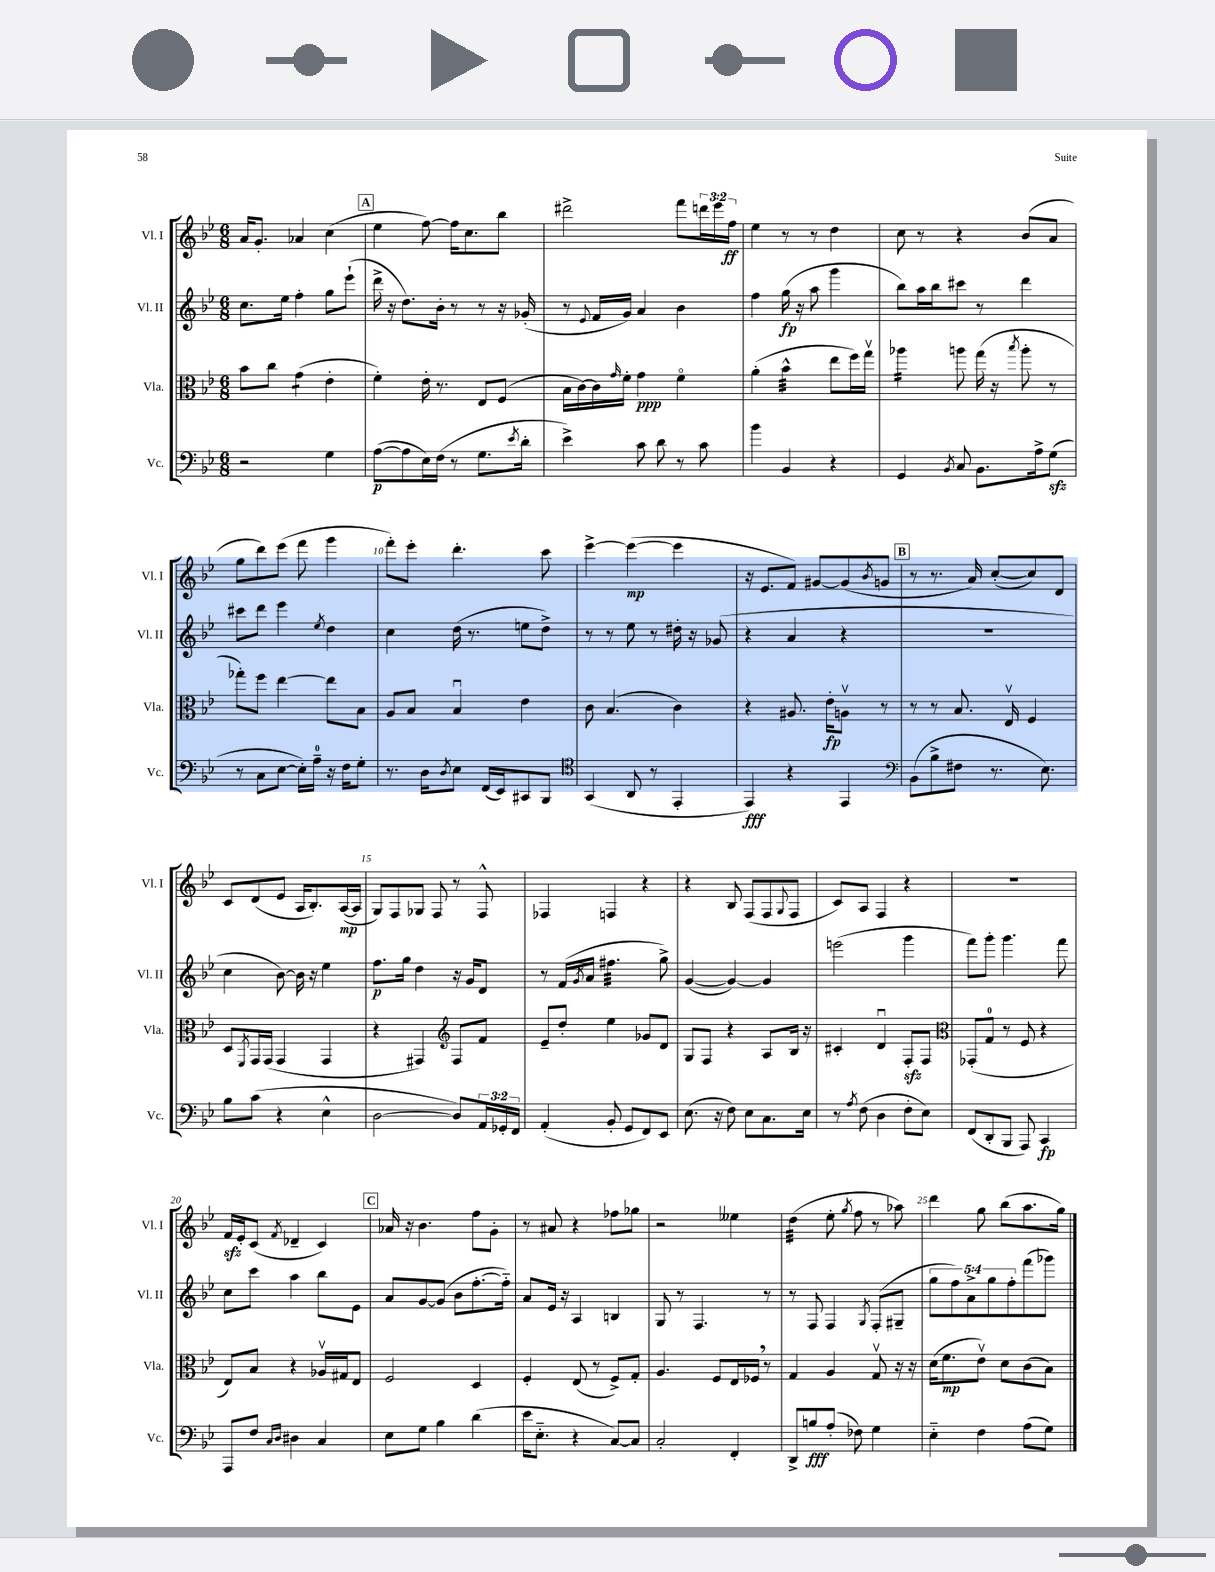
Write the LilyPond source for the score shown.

<<
\new StaffGroup <<
\new Staff = "s0" \with { instrumentName = "Vl. I" shortInstrumentName = "Vl. I" } {
    \clef treble \key bes \major \numericTimeSignature \time 6/8 \override Staff.TupletNumber.text = #tuplet-number::calc-fraction-text
    a'16 g'8.-. aes'4 c''4( |
    \mark \markup { \box "A" } ees''4 f''8~) f''16 c''8. bes''8 |
    dis'''2-> f'''8 \tuplet 3/2 { d'''16 ees'''16 f''16\ff } |
    ees''4 r8 r8 d''4 |
    c''8 r8 r4 bes'8( a'8 |
    g''8 d'''8) ees'''8( f'''8 g'''4 |
    f'''8-.) ees'''8-. d'''4.-. c'''8 |
    ees'''4~-> ees'''4~\mp( ees'''4 |
    r16 ees'8. f'8) gis'8~ gis'8( \acciaccatura { bes'8 } g'8 |
    \mark \markup { \box "B" } r8 r8. a'16) c''8~-.( c''8) d'8 |
    c'8 d'8( ees'8 a16 bes8.-.) a16~\mp( a16 |
    g8) f8 ges8 f8 r8 f8-^ |
    fes4 f4 r4 |
    r4 bes8 f8( f8 \appoggiatura { g8 } f8 |
    c'8) a8 f4 r4 |
    R2. |
    f'16\sfz ees'16-. c'8( \acciaccatura { f'8 } des'4-- c'4) |
    \mark \markup { \box "C" } aes'16 r16 bes'4. f''8 g'8-. |
    r8 ais'8 r4 fes''8 ges''8 |
    r2 eeses''4 |
    d''4:32( ees''8-. \acciaccatura { g''8 } f''8 r8 aes''8) |
    d'''4 g''8 bes''8( a''8. g''16) \bar "|." |
}
\new Staff = "s1" \with { instrumentName = "Vl. II" shortInstrumentName = "Vl. II" } {
    \clef treble \key bes \major \numericTimeSignature \time 6/8 \override Staff.TupletNumber.text = #tuplet-number::calc-fraction-text
    c''8. ees''16 f''4-. g''8 ees'''8-!( |
    \mark \markup { \box "A" } d'''16-> r16 d''8.) bes'16-. r8 r8 r16 ges'16-.( |
    r8 \appoggiatura { ees'8 } f'16 g'16) a'4 bes'4 |
    f''4 g''16\fp( r16 a''8 g'''4 |
    bes''8) a''16 bes''16 cis'''8 r8 d'''4 |
    cis'''8 d'''8 ees'''4 \acciaccatura { ees''8 } d''4 |
    c''4 d''16( r8. e''8 d''8->) |
    r8 r8 ees''8 r8 dis''16-. r16 ges'8( |
    r4 a'4 r4 |
    \mark \markup { \box "B" } R2. |
    c''4 bes'8~) bes'16 r16 ees''4 |
    f''8.\p g''16 d''4 r16 g'16 d'8 |
    r8 f'16( \acciaccatura { g'8 } a'16 fis''4.:32 g''8->) |
    g'4~( g'4~) g'4 |
    e'''2( g'''4 |
    f'''8) g'''8-. g'''4. f'''8 |
    c''8 c'''8 a''4 bes''8 ees'8 |
    \mark \markup { \box "C" } a'8 g'8~ g'8( bes'8 f''8.~-. f''16-_) |
    a'8 ees'16 r16 a4 b4 |
    g8 r8 f4. r8 |
    r8 f8 f4 \acciaccatura { g8 } f8-.( gis8-- |
    \tuplet 5/4 { g''8 f''8) a'8-> g''8 f''8-. } f'''8( ges'''8) \bar "|." |
}
\new Staff = "s2" \with { instrumentName = "Vla." shortInstrumentName = "Vla." } {
    \clef alto \key bes \major \numericTimeSignature \time 6/8
    bes'8 c''8 g'4:8( ees'4-. |
    \mark \markup { \box "A" } f'4-.) ees'16-. r8. ees8 f8( |
    bes16 c'16~) c'16 \grace { g'16 } f'16-. g'4\ppp f'4\flageolet |
    a'4-.( bes'4:32-^ ees''8 f''16) g''16\upbow |
    aes''4:16 a''8 g''16( r16 \acciaccatura { bes''8 } a''8-. r8 |
    ges''8-.) f''8 ees''4~ ees''8 bes8 |
    a8 bes8 bes4\downbow ees'4 |
    c'8 bes4.( c'4) |
    r4 ais8. ees'16-.\fp a8\upbow r8 |
    \mark \markup { \box "B" } r8 r8 bes8. ees16\upbow f4 |
    d8 \acciaccatura { f,8 } g,16 g,16( g,4 g,4 |
    r4 gis,4) \clef treble f8 f'8 |
    ees'8-- d''8-. ees''4 ges'8 d'8 |
    g8 f8 r4 a8 bes16 r16 |
    cis'4-. d'4\downbow f8-.\sfz f8 |
    \clef alto ges,8-.( g8-0 r8 f8 r4 |
    ees8) bes8 r4 aes16\upbow gis16 ees8 |
    \mark \markup { \box "C" } f2 d4 |
    f4-. ees8( r8 f8->) g8-. |
    a4. f8 ees16 fes16 \breathe r8 |
    g4 a4 g8\upbow r16 r16 |
    d'16( f'8.\mp ees'8\upbow) d'8 c'8( bes8) \bar "|." |
}
\new Staff = "s3" \with { instrumentName = "Vc." shortInstrumentName = "Vc." } {
    \clef bass \key bes \major \numericTimeSignature \time 6/8 \override Staff.TupletNumber.text = #tuplet-number::calc-fraction-text
    r2 g4 |
    \mark \markup { \box "A" } a8~\p( a8 ees16) f16( r8 g8. \acciaccatura { ees'8 } d'16-. |
    ees'4->) c'8 d'8 r8 c'8 |
    bes'4 bes,4 r4 |
    g,4 \acciaccatura { bes,8 } c8 bes,8. a16-> g8\sfz( |
    r8 c8 ees8~ ees16-.) a16-0-- r16 f16 g8-. |
    r8. d16 \acciaccatura { d8 } ees8 f,16( ees,16) cis,8 bes,,8 |
    \clef tenor g,4( a,8 r8 ees,4-. |
    ees,4\fff) r4 ees,4 |
    \mark \markup { \box "B" } \clef bass bes,8( bes8-> fis8 r8. ees8.) |
    bes8 c'8( r4 ees4-^ |
    d2~ d8) \tuplet 3/2 { a,16 ges,16-. f,16 } |
    a,4-.( bes,8-. g,8 f,8) ees,8 |
    ees8.( r16 f8) ees8 c8. ees16 |
    r8 \acciaccatura { a8 } f8( d4 f8-. ees8) |
    f,8( d,8-. bes,,8 a,,8) c,4\fp |
    a,,8 f8 \grace { c16 d16 } dis4 c4 |
    \mark \markup { \box "C" } ees8 g8 bes4 d'4( |
    ees'16 ees8.-_ r4 c8~) c8 |
    c2-. f,4-. |
    d,8-> b8\fff a8-.( fes8) g4 |
    ees4-_ f4 a8( g8) \bar "|." |
}
>>
>>
\layout { \context { \Score currentBarNumber = #4 \override BarNumber.break-visibility = ##(#f #t #t) barNumberVisibility = #(every-nth-bar-number-visible 5) } }
